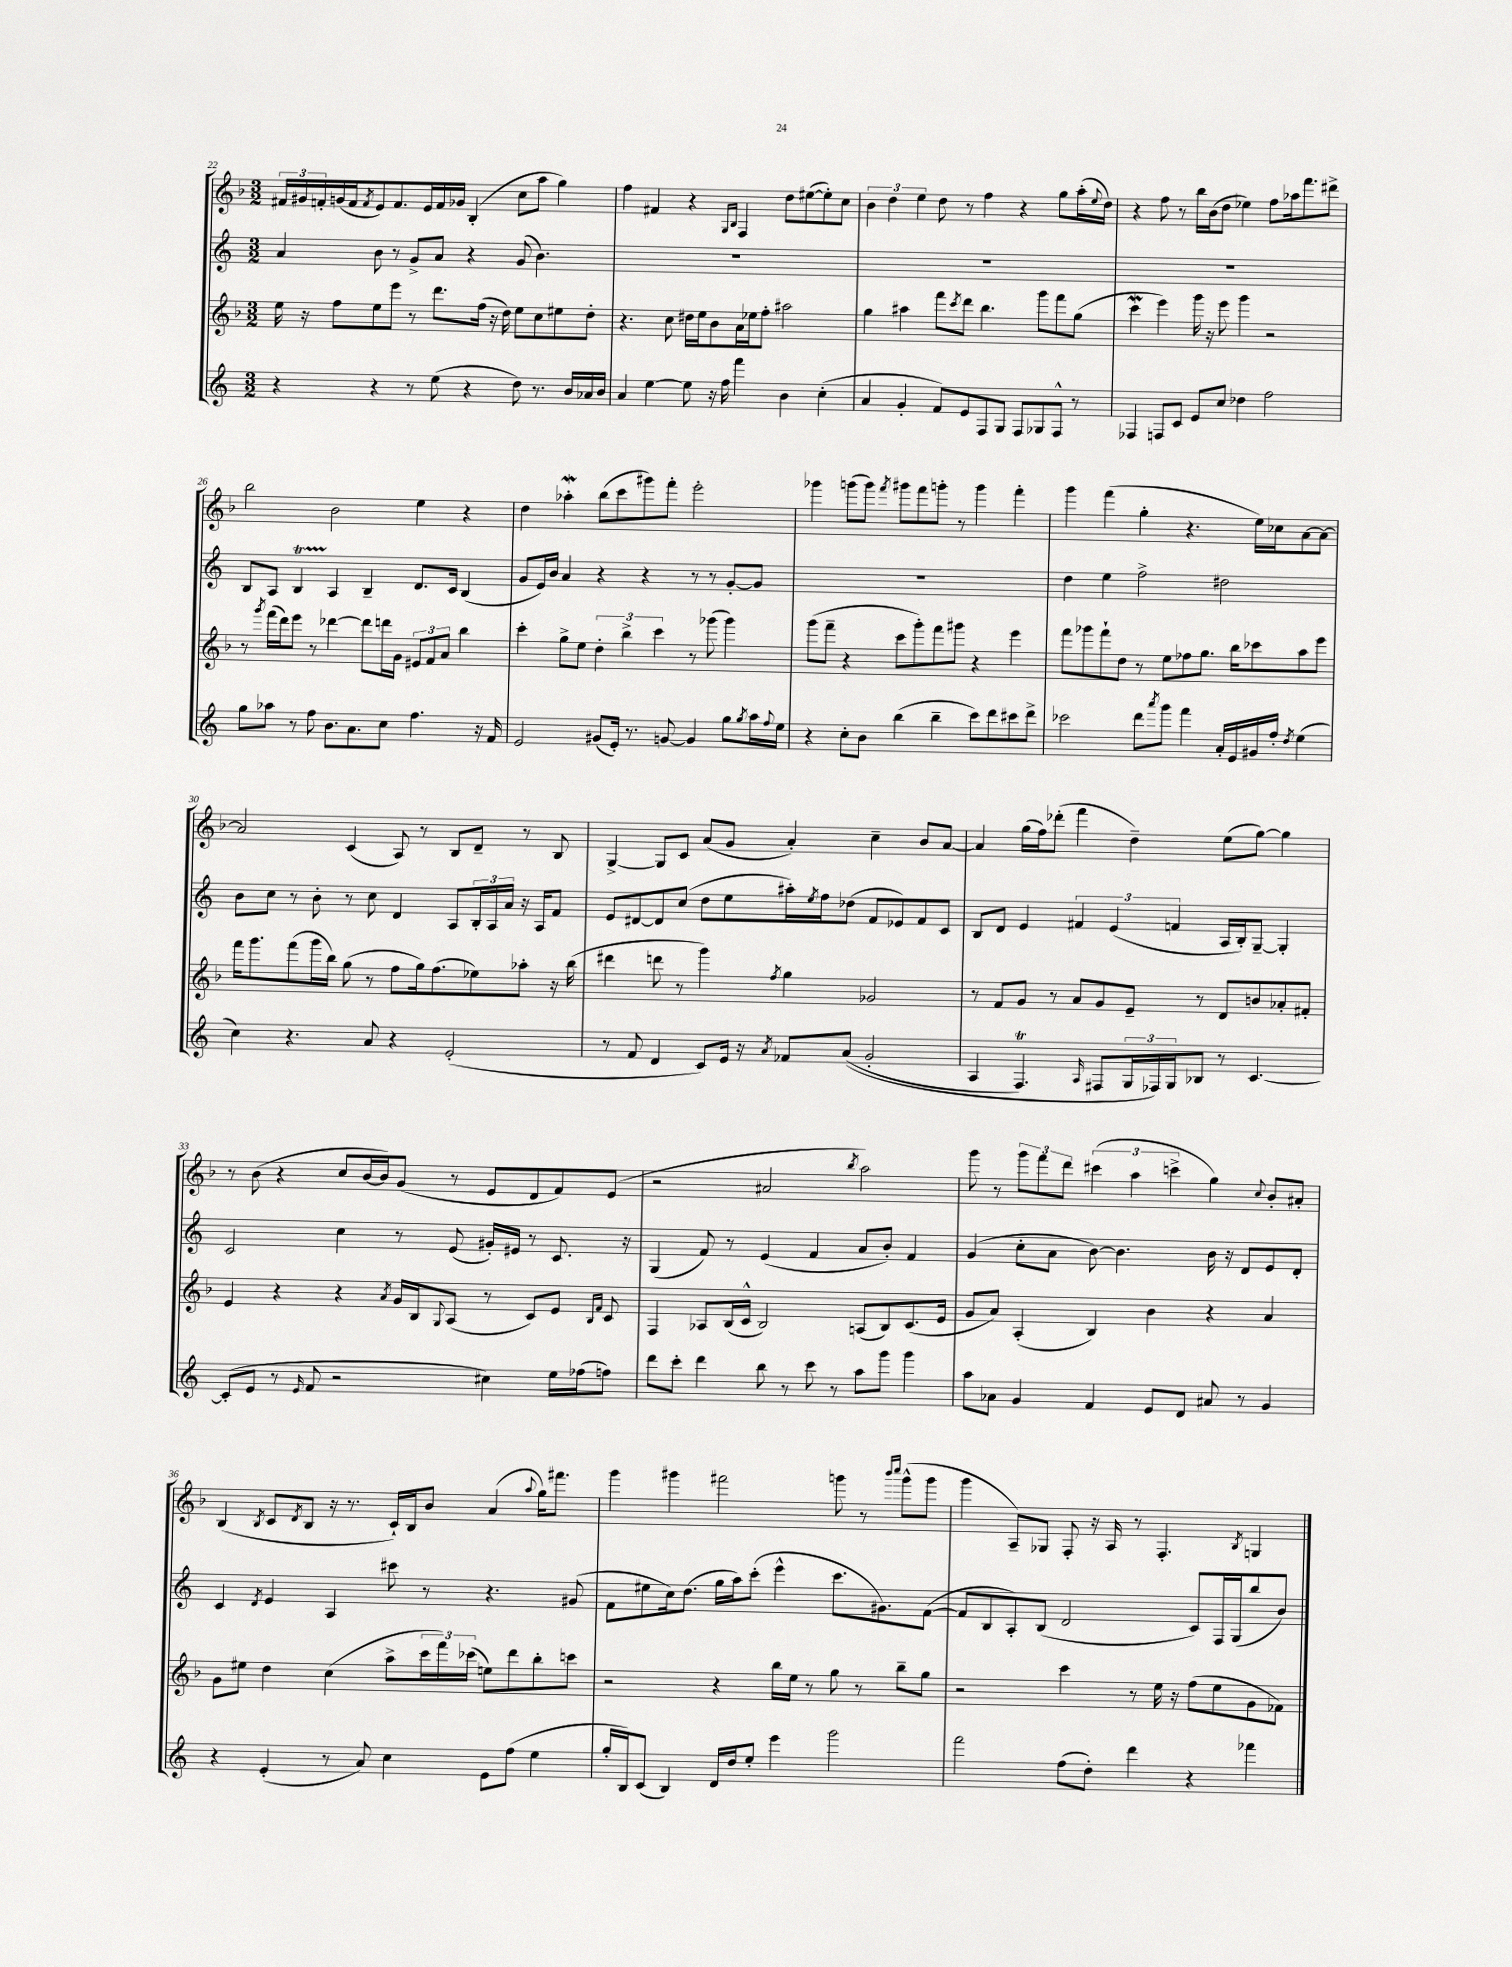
<<
\new StaffGroup <<
\new Staff = "s0" {
    \clef treble \key f \major \numericTimeSignature \time 3/2
    \tuplet 3/2 { fis'16 gis'16 f'16-. } g'16( f'16 \acciaccatura { f'8 } e'8) f'8. e'16 f'16 ges'16 bes4-.( c''8 a''8 g''4) |
    f''4 fis'4 r4 \grace { g16 bes16 } f4 d''8 eis''8~( eis''8-.) c''8 |
    \tuplet 3/2 { bes'4 d''4 e''4 } d''8 r8 f''4 r4 g''8 a''16-.( \appoggiatura { e''8 } d''16) |
    r4 f''8 r8 bes''16 bes'16( d''8 ees''4) f''8 aes''16 f'''8. dis'''8-> |
    bes''2 bes'2 e''4 r4 |
    d''4 aes''4-.\mordent bes''8( c'''8 gis'''8) f'''8-. e'''2-. |
    ges'''4 g'''8( g'''8) \acciaccatura { f'''8 } gis'''8 f'''8 g'''8-. r8 g'''4 f'''4-. |
    g'''4 f'''4( g''4-. r4. e''16) ces''16 a'8~ a'8~ |
    a'2 c'4( a8) r8 bes8 d'8-- r8 bes8 |
    g4~-> g8 c'8 a'8( g'8 a'4-.) c''4-- bes'8 a'8~ |
    a'4 g''16( f''16) des'''8-.( f'''4 d''4--) e''8( g''8~) g''4 |
    r8 bes'8( r4 c''8 bes'16~ bes'16) g'8( r8 e'8 d'8 f'8) e'8( |
    r2 ais'2 \acciaccatura { bes''8 } a''2) |
    g'''8 r8 \tuplet 3/2 { g'''8 f'''8 d'''8 } \tuplet 3/2 { cis'''4( a''4 c'''4-> } g''4) \appoggiatura { c''8 } bes'8-. ais'8-. |
    bes4( \acciaccatura { bes8 } c'8 \acciaccatura { d'8 } bes8 r16 r8. c'16-!) bes16 bes'8 a'4( \appoggiatura { a''8 } g''16) fis'''8. |
    g'''4 gis'''4 fis'''2 g'''8 r8 \grace { bes'''16 c''''16 } g'''8-^( g'''8 |
    g'''4 a8--) ges8 f8-. r16 a16 r8 f4.-. \acciaccatura { bes8 } g4 \bar "|." |
}
\new Staff = "s1" {
    \clef treble \key c \major \numericTimeSignature \time 3/2
    a'4 b'8 r8 g'8-> a'8 r4 g'8( b'4.) |
    R1. |
    R1. |
    R1. |
    b8 a8 b4\startTrillSpan a4\stopTrillSpan b4-- d'8. c'16 b4( |
    g'8 e'16) b'16 a'4 r4 r4 r8 r8 g'8~-. g'8 |
    R1. |
    d''4 e''4 f''2-> dis''2 |
    b'8 c''8 r8 b'8-. r8 c''8 d'4 a8 \tuplet 3/2 { b16-. a16 a'16 } r16 a16 f'8 |
    e'8 dis'8~ dis'8 c''8( d''8 e''8 ais''16-.) \acciaccatura { e''8 } f''16 des''8( f'8 ees'8) f'8 c'8 |
    b8 d'8 e'4 \tuplet 3/2 { fis'4 e'4( f'4 } a16 b16-.) g8~-- g4-. |
    c'2 c''4 r8 e'8( gis'16-.) eis'16 r8 c'8. r16 |
    g4( f'8) r8 e'4( f'4 a'8 b'8-.) f'4 |
    g'4( c''8-. a'8 b'8~) b'4. b'16 r16 d'8 e'8 d'8-. |
    c'4 \acciaccatura { d'8 } e'4 a4 cis'''8 r8 r4. gis'8( |
    f'8 eis''8 c''16) d''8.( g''16 a''16) c'''8-.( e'''4-^ c'''8. gis'8.) f'8~( |
    f'8 b8 a8-.) b8( d'2 c'8) f16 g16( b''8 b'8) \bar "|." |
}
\new Staff = "s2" {
    \clef treble \key f \major \numericTimeSignature \time 3/2
    e''16 r16 f''8 e''8 e'''8 r8 d'''8. f''16( r16 d''16) e''8 c''8 eis''8 d''8-. |
    r4. c''8 dis''16 e''16 bes'8 a'16 ees''16 f''8-. ais''2 |
    g''4 ais''4 f'''8 \acciaccatura { c'''8 } d'''8 bes''4. g'''8 f'''8 g''8( |
    c'''4\mordent e'''4) g'''16 r16 e'''8 g'''4 r2 |
    r8 \acciaccatura { g'''8 } f'''16( d'''16) e'''8 r8 des'''4~ des'''8 d'''16 g'16 \tuplet 3/2 { eis'8 f'8 a'8 } bes''4 |
    c'''4-. g''8-> e''8 \tuplet 3/2 { d''4-. bes''4-> c'''4 } r8 ges'''8( ges'''4) |
    g'''8( f'''8-- r4 c'''8 g'''8-.) f'''8 gis'''8 r4 e'''4 |
    f'''8 ges'''8 f'''8-! d''8 r8 e''8 fes''8 g''8. bes''16 ces'''8 a''8 e'''8 |
    f'''16 g'''8. f'''8( g'''16 bes''16) g''8( r8 f''8 g''16) f''8.( ees''8) aes''8-. r16 bes''16( |
    dis'''4 d'''8 r8 g'''4) \acciaccatura { f''8 } g''4 ges'2 |
    r8 f'8 g'8 r8 a'8 g'8 e'8-- r8 d'8 b'8 aes'8-. fis'8-. |
    e'4 r4 r4 \acciaccatura { a'8 } g'16 bes16 \appoggiatura { g8 } a8( r8 c'8) e'8 \grace { bes16 f'16 } c'8 |
    f4 aes8 bes16( c'16-^ bes2) a8( bes8) c'8.( e'16 |
    g'8 a'8) a4-.( bes4) bes'4 r4 a'4 |
    g'8 eis''8 d''4 c''4( a''8-> \tuplet 3/2 { c'''16 f'''16) ces'''16( } e''8) d'''8 bes''8-. c'''8 |
    r2 r4 bes''16 e''16 r8 g''8 r8 bes''8-- g''8 |
    r2 c'''4 r8 e''16 r16 f''8( e''8 g'8 fes'8) \bar "|." |
}
\new Staff = "s3" {
    \clef treble \key c \major \numericTimeSignature \time 3/2
    r4 r4 r8 e''8( r4 d''8) r8. b'16 aes'16 b'16 |
    a'4 e''4~ e''8 r16 f''16 f'''4 b'4 c''4-.( |
    a'4 g'4-. f'8) e'8 f8 g8 f8 ges8 f8-^ r8 |
    fes4 f8 c'8 e'8 c''8 des''4 f''2 |
    g''8 aes''8 r8 f''8 b'8. a'8. c''8 f''4. r16 f'16 |
    e'2 gis'8( e'16-.) r8. g'8~ g'4 g''8 \acciaccatura { g''8 } a''16 \appoggiatura { f''8 } e''16 |
    r4 c''8-. b'8 b''4( b''4-- c'''8) d'''8 cis'''8 d'''8-> |
    ces'''2 d'''8 \acciaccatura { a'''8 } g'''8 f'''4 a'16-. e'16 gis'16 f''16-. \acciaccatura { d''8 } e''4( |
    c''4) r4. a'8 r4 e'2-.( |
    r8 f'8 d'4 c'8) e'16 r16 \acciaccatura { a'8 } fes'8 a'8(\( g'2-. |
    a4 f4.\trill) \grace { a16 } fis8 \tuplet 3/2 { g16 fes16\) g16 } bes8 r8 c'4.~ |
    c'8-.( e'8 r8 \grace { e'16 } f'8 r2 cis''4) e''16 fes''16( f''8) |
    d'''8 c'''8-. d'''4 b''8 r8 c'''8 r8 a''8 g'''8 g'''4 |
    a''8 aes'8 g'4 f'4 e'8 d'8 ais'8 r8 g'4 |
    r4 e'4-.( r8 a'8) c''4 e'8 f''8( e''4 |
    g''16-. b16) c'8( b4) d'16 d''16 e''8-. e'''4 g'''2 |
    f'''2 f''8( d''8-.) d'''4 r4 fes'''4 \bar "|." |
}
>>
>>
\layout { \context { \Score currentBarNumber = #22 } }
